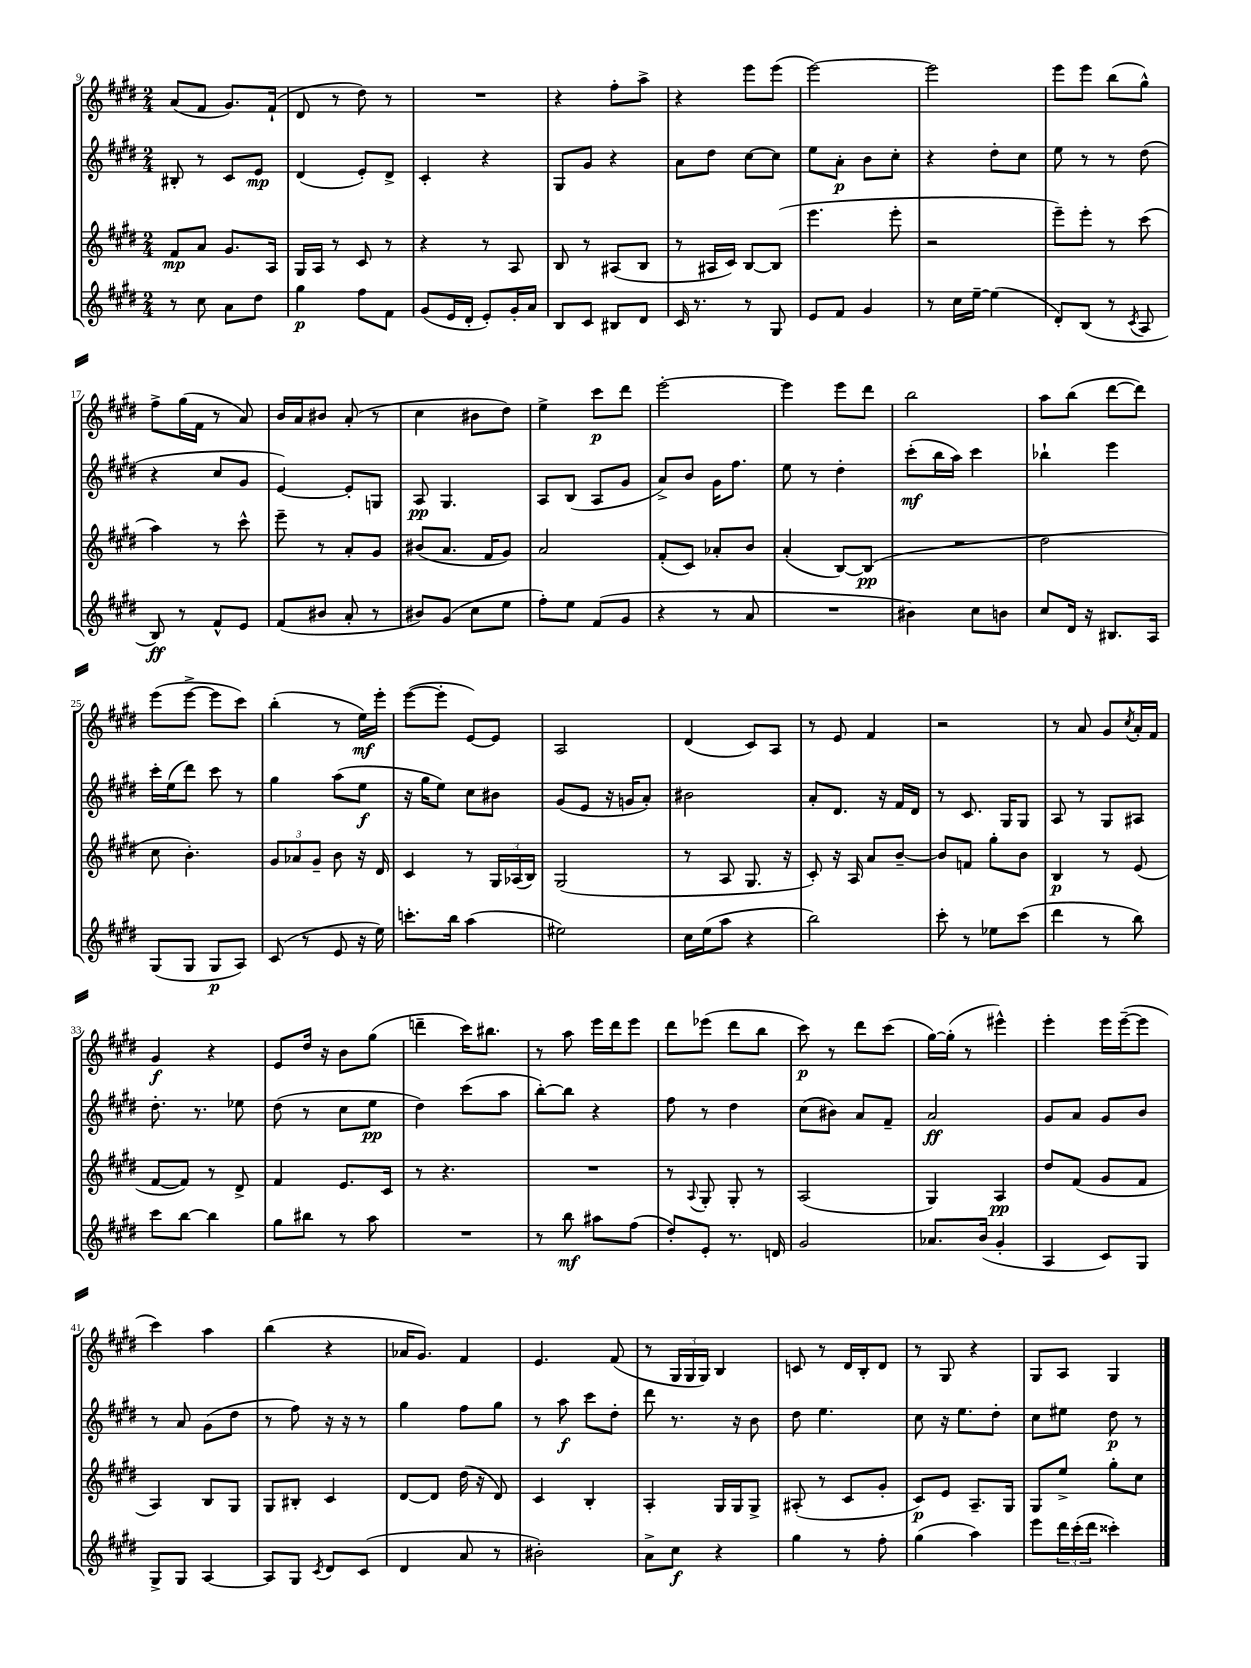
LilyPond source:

<<
\new StaffGroup <<
\new Staff = "s0" {
    \clef treble \key e \major \numericTimeSignature \time 2/4
    a'8( fis'8 gis'8.) fis'16-!( |
    dis'8 r8 dis''8) r8 |
    R2 |
    r4 fis''8-. a''8-> |
    r4 e'''8 e'''8( |
    e'''2~) |
    e'''2 |
    e'''8 e'''8 b''8( gis''8-^) |
    fis''8-> gis''16( fis'16 r8 a'8) |
    b'16 a'16 bis'8 a'8-.( r8 |
    cis''4 bis'8 dis''8) |
    e''4-> cis'''8\p dis'''8 |
    e'''2~-. |
    e'''4 e'''8 dis'''8 |
    b''2 |
    a''8 b''8( dis'''8~ dis'''8) |
    e'''8( e'''8~-> e'''8 cis'''8) |
    b''4-.( r8 e''16\mf) e'''16-. |
    e'''8~( e'''8-. e'8~) e'8 |
    a2 |
    dis'4( cis'8) a8 |
    r8 e'8 fis'4 |
    r2 |
    r8 a'8 gis'8 \acciaccatura { cis''8 } a'16-. fis'16 |
    gis'4\f r4 |
    e'8 dis''16 r16 b'8 gis''8( |
    d'''4-- cis'''16) bis''8. |
    r8 a''8 e'''16 dis'''16 e'''8 |
    dis'''8 ees'''8( dis'''8 b''8 |
    cis'''8\p) r8 dis'''8 cis'''8( |
    gis''16~) gis''16-.( r8 eis'''4-^) |
    e'''4-. e'''16 e'''16~--( e'''8 |
    cis'''4) a''4 |
    b''4( r4 |
    aes'16 gis'8.) fis'4 |
    e'4. fis'8( |
    r8 \tuplet 3/2 { gis16 gis16 gis16) } b4 |
    c'8 r8 dis'16 b16-. dis'8 |
    r8 gis8 r4 |
    gis8 a8 gis4 \bar "|." |
}
\new Staff = "s1" {
    \clef treble \key e \major \numericTimeSignature \time 2/4
    bis8-. r8 cis'8 e'8\mp |
    dis'4( e'8-.) dis'8-> |
    cis'4-. r4 |
    gis8 gis'8 r4 |
    a'8 dis''8 cis''8~ cis''8 |
    e''8 a'8-.\p b'8 cis''8-. |
    r4 dis''8-. cis''8 |
    e''8 r8 r8 dis''8( |
    r4 cis''8 gis'8 |
    e'4~) e'8-. g8 |
    a8\pp gis4. |
    a8 b8( a8 gis'8 |
    a'8->) b'8 gis'16 fis''8. |
    e''8 r8 dis''4-. |
    cis'''8-.\mf( b''16 a''16) cis'''4 |
    bes''4-! e'''4 |
    cis'''16-. e''16( dis'''8) cis'''8 r8 |
    gis''4 a''8( e''8\f |
    r16 gis''16 e''8) cis''8 bis'8 |
    gis'8( e'8 r16 g'16 a'8-.) |
    bis'2 |
    a'8-. dis'8. r16 fis'16 dis'16 |
    r8 cis'8. gis16 gis8 |
    a8 r8 gis8 ais8 |
    dis''8.-. r8. ees''8 |
    dis''8( r8 cis''8 e''8\pp |
    dis''4) cis'''8( a''8 |
    b''8~-.) b''8 r4 |
    fis''8 r8 dis''4 |
    cis''8( bis'8) a'8 fis'8-- |
    a'2\ff |
    gis'8 a'8 gis'8 b'8 |
    r8 a'8 gis'8( dis''8 |
    r8 fis''8) r16 r16 r8 |
    gis''4 fis''8 gis''8 |
    r8 a''8\f cis'''8 dis''8-. |
    dis'''8 r8. r16 b'8 |
    dis''8 e''4. |
    cis''8 r16 e''8. dis''8-. |
    cis''8 eis''8 dis''8\p r8 \bar "|." |
}
\new Staff = "s2" {
    \clef treble \key e \major \numericTimeSignature \time 2/4
    fis'8\mp a'8 gis'8. a16 |
    gis16 a16 r8 cis'8 r8 |
    r4 r8 a8 |
    b8 r8 ais8( b8 |
    r8 ais16 cis'16) b8~ b8( |
    e'''4. e'''8-. |
    r2 |
    e'''8--) e'''8-. r8 cis'''8( |
    a''4) r8 cis'''8-^ |
    e'''8-- r8 a'8-. gis'8 |
    bis'8( a'8. fis'16 gis'8) |
    a'2 |
    fis'8-.( cis'8) aes'8-. b'8 |
    a'4-.( b8~) b8\pp( |
    R2 |
    dis''2 |
    cis''8 b'4.-.) |
    \tuplet 3/2 { gis'8 aes'8 gis'8-- } b'8 r16 dis'16 |
    cis'4 r8 \tuplet 3/2 { gis16 aes16( b16) } |
    gis2( |
    r8 a8 gis8. r16 |
    cis'8-.) r16 a16 a'8 b'8~-- |
    b'8 f'8 gis''8-. b'8 |
    b4\p r8 e'8( |
    fis'8~ fis'8) r8 dis'8-> |
    fis'4 e'8. cis'16 |
    r8 r4. |
    R2 |
    r8 \appoggiatura { a8 } gis8-. gis8-. r8 |
    a2( |
    gis4) a4\pp |
    dis''8 fis'8( gis'8 fis'8 |
    a4) b8 gis8 |
    gis8 bis8-. cis'4 |
    dis'8~ dis'8 dis''16( r16 dis'8) |
    cis'4 b4-. |
    a4-. gis16 gis16 gis8-> |
    ais8-.( r8 cis'8 gis'8-. |
    cis'8\p) e'8 a8.-- gis16 |
    gis8 e''8-> gis''8-. cis''8 \bar "|." |
}
\new Staff = "s3" {
    \clef treble \key e \major \numericTimeSignature \time 2/4
    r8 cis''8 a'8 dis''8 |
    gis''4\p fis''8 fis'8 |
    gis'8( e'16 dis'16-. e'8-.) gis'16-. a'16 |
    b8 cis'8 bis8 dis'8 |
    cis'16 r8. r8 gis8 |
    e'8 fis'8 gis'4 |
    r8 cis''16 e''16~-- e''4( |
    dis'8-.) b8( r8 \acciaccatura { cis'8 } a8 |
    b8\ff) r8 fis'8-^ e'8 |
    fis'8( bis'8 a'8-. r8 |
    bis'8) gis'8( cis''8 e''8 |
    fis''8-.) e''8 fis'8( gis'8 |
    r4 r8 a'8 |
    R2 |
    bis'4) cis''8 b'8 |
    cis''8 dis'16 r16 bis8. a16 |
    gis8( gis8 gis8\p a8) |
    cis'8( r8 e'8 r16 e''16) |
    c'''8.-. b''16 a''4( |
    eis''2) |
    cis''16 e''16( a''8 r4 |
    b''2) |
    cis'''8-. r8 ees''8 cis'''8( |
    dis'''4 r8 b''8) |
    cis'''8 b''8~ b''4 |
    gis''8 bis''8 r8 a''8 |
    R2 |
    r8 b''8\mf ais''8 fis''8( |
    dis''8-.) e'8-. r8. d'16 |
    gis'2 |
    aes'8. b'16( gis'4-. |
    a4 cis'8) gis8 |
    gis8-> gis8 a4~ |
    a8 gis8 \acciaccatura { cis'8 } dis'8 cis'8( |
    dis'4 a'8 r8 |
    bis'2-.) |
    a'8-> cis''8\f r4 |
    gis''4 r8 fis''8-. |
    gis''4( a''4) |
    e'''8 \tuplet 3/2 { dis'''16 cis'''16-.( dis'''16 } cisis'''4-.) \bar "|." |
}
>>
>>
\layout { \context { \Score currentBarNumber = #9 } }
